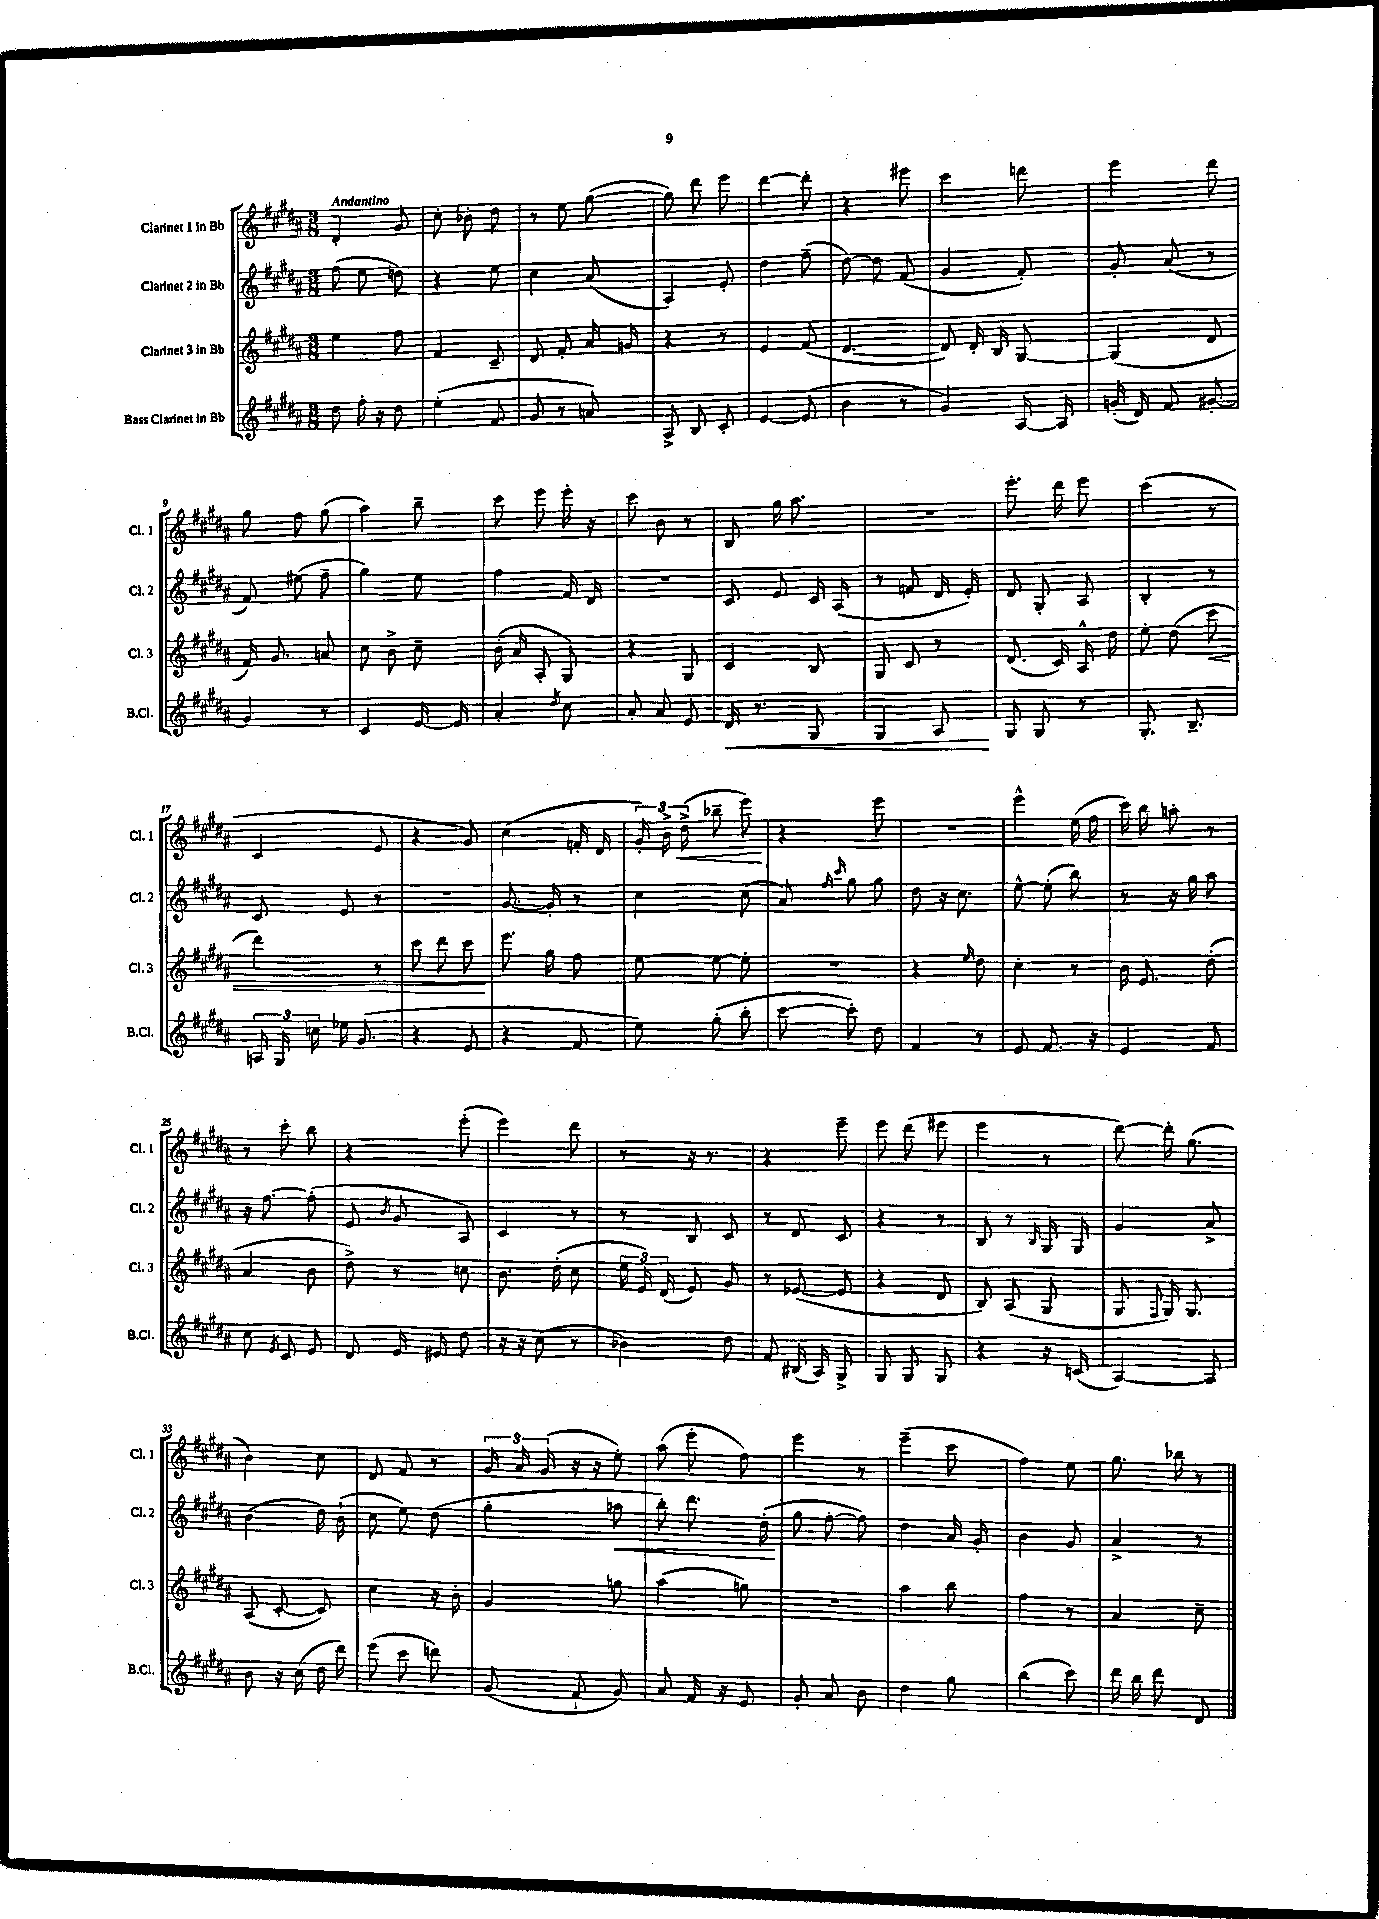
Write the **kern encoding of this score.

**kern	**dynam	**kern	**dynam	**kern	**dynam	**kern	**dynam
*part4	*part4	*part3	*part3	*part2	*part2	*part1	*part1
*staff4	*staff4	*staff3	*staff3	*staff2	*staff2	*staff1	*staff1
*I"Bass Clarinet in Bb	*	*I"Clarinet 3 in Bb	*	*I"Clarinet 2 in Bb	*	*I"Clarinet 1 in Bb	*
*I'B.Cl.	*	*I'Cl. 3	*	*I'Cl. 2	*	*I'Cl. 1	*
*clefG2	*	*clefG2	*	*clefG2	*	*clefG2	*
*k[f#c#g#d#a#]	*	*k[f#c#g#d#a#]	*	*k[f#c#g#d#a#]	*	*k[f#c#g#d#a#]	*
*M3/8	*	*M3/8	*	*M3/8	*	*M3/8	*
=1	=1	=1	=1	=1	=1	=1	=1
!	!	!	!	!	!	!LO:TX:a:B:t=Andantino	!
8dd#\	.	4ee\	.	(8ff#\	.	4d#'/	.
16ff#'\	.	.	.	8ee\	.	.	.
16r	.	.	.	.	.	.	.
8dd#\	.	8ff#\	.	8ddn\)	.	8g#/	.
=2	=2	=2	=2	=2	=2	=2	=2
(4ee'\	.	4f#/	.	4r	.	8cc#'\	.
.	.	.	.	.	.	8b-X'\	.
8f#/	.	8c#~/	.	8ee\	.	8dd#\	.
=3	=3	=3	=3	=3	=3	=3	=3
8g#/	.	8d#/	.	4cc#\	.	8r	.
8r	.	8f#'/	.	.	.	8ee\	.
8an/)	.	16a#/	.	(8a#/	.	([8gg#\	.
.	.	16gn/	.	.	.	.	.
=4	=4	=4	=4	=4	=4	=4	=4
8A#^/	.	4r	.	4A#/)	.	8gg#\])	.
8B/	.	.	.	.	.	8ddd#\	.
8c#'/	.	8r	.	8e'/	.	8eee\	.
=5	=5	=5	=5	=5	=5	=5	=5
[4e/	.	4e/	.	4dd#\	.	[4ddd#\	.
(8e/]	.	(8f#/	.	(8ff#~\	.	8ddd#'\]	.
=6	=6	=6	=6	=6	=6	=6	=6
4b\	.	[4.d#/	.	[8dd#\)	.	4r	.
.	.	.	.	8dd#\]	.	.	.
8r	.	.	.	(8f#/	.	8eee#X\	.
=7	=7	=7	=7	=7	=7	=7	=7
4g#/)	.	8d#/])	.	4g#/	.	4ccc#\	.
.	.	16d#'/	.	.	.	.	.
.	.	16B/	.	.	.	.	.
[16A#/	.	[8G#/	.	8f#'/)	.	8dddn\	.
16A#/]	.	.	.	.	.	.	.
=8	=8	=8	=8	=8	=8	=8	=8
(16gn'/	.	(4G#/]	.	8g#'/	.	4eee\	.
16d#/)	.	.	.	.	.	.	.
8f#/	.	.	.	(8a#/	.	.	.
[8g#X'/	.	8d#/	.	8r	.	8ddd#\	.
!!LO:LB:g=z
=9	=9	=9	=9	=9	=9	=9	=9
4g#/]	.	16f#/)	.	8f#/)	.	8gg#\	.
.	.	8.g#/	.	.	.	.	.
.	.	.	.	(8ee#X\	.	8ff#\	.
8r	.	8an/	.	8ff#~\	.	(8gg#\	.
=10	=10	=10	=10	=10	=10	=10	=10
4c#/	.	8cc#\	.	4gg#\)	.	4aa#\)	.
.	.	8b^\	.	.	.	.	.
[16e/	.	8cc#~\	.	8ee\	.	8bb~\	.
16e/]	.	.	.	.	.	.	.
=11	=11	=11	=11	=11	=11	=11	=11
4a#'/	.	(16b'\	.	4ff#\	.	8ccc#\	.
.	.	16a#/	.	.	.	.	.
.	.	8A#'/	.	.	.	8eee\	.
8qdd#/	.	.	.	.	.	.	.
8cc#\	.	8G#/)	.	16f#/	.	16eee'\	.
.	.	.	.	16d#/	.	16r	.
=12	=12	=12	=12	=12	=12	=12	=12
8a#'/	.	4r	.	4.r	.	8ccc#\	.
8a#/	.	.	.	.	.	8b\	.
8e/	.	8G#/	.	.	.	8r	.
=13	=13	=13	=13	=13	=13	=13	=13
!	!LO:HP:b	!	!	!	!	!	!
16d#/	<	4c#/	.	8c#/	.	8B/	.
8.r	.	.	.	.	.	.	.
.	.	.	.	8e/	.	16gg#\	.
.	.	.	.	.	.	8.aa#\	.
8G#/	.	8B/	.	16c#/	.	.	.
.	.	.	.	(16A#/	.	.	.
=14	=14	=14	=14	=14	=14	=14	=14
4G#/	.	8G#/	.	8r	.	4.r	.
.	.	8c#/	.	8fn/	.	.	.
8A#/	.	8r	.	16d#/	.	.	.
.	.	.	.	16e'/)	.	.	.
.	[	.	.	.	.	.	.
=15	=15	=15	=15	=15	=15	=15	=15
8G#/	.	(8.d#/	.	8d#/	.	8.eee'\	.
8G#/	.	.	.	8G#'/	.	.	.
.	.	16c#/)	.	.	.	16ddd#\	.
8r	.	16A#^^/	.	8A#/	.	8eee\	.
.	.	16dd#\	.	.	.	.	.
=16	=16	=16	=16	=16	=16	=16	=16
8.G#'/	.	8ee'\	.	4B'/	.	(4ccc#\	.
.	.	(8dd#\	.	.	.	.	.
8.B~/	.	.	.	.	.	.	.
!	!	!	!LO:HP:b	!	!	!	!
.	.	8ccc#\	<	8r	.	8r	.
!!LO:LB:g=z
=17	=17	=17	=17	=17	=17	=17	=17
24An/	.	4ddd#\)	.	8c#/	.	4c#/	.
24G#/	.	.	.	.	.	.	.
24ccn\	.	.	.	.	.	.	.
16ee-X\	.	.	.	8e/	.	.	.
(8.g#/	.	.	.	.	.	.	.
.	.	8r	.	8r	.	8e/	.
=18	=18	=18	=18	=18	=18	=18	=18
4r	.	8ccc#\	.	4.r	.	4r	.
.	.	8ddd#\	.	.	.	.	.
8e/	.	8ccc#\	.	.	.	8g#/)	.
.	.	.	[	.	.	.	.
=19	=19	=19	=19	=19	=19	=19	=19
4r	.	8.eee\	.	[8.g#/	.	(4cc#\	.
.	.	16gg#\	.	16g#'/]	.	.	.
8f#/	.	8ff#\	.	8r	.	16fn'/	.
.	.	.	.	.	.	16d#/	.
=20	=20	=20	=20	=20	=20	=20	=20
8ee\)	.	[8ee\	.	4cc#\	.	24g#'/)	.
.	.	.	.	.	.	24b^\	.
!	!	!	!	!	!	!	!LO:HP:b
.	.	.	.	.	.	(24dd#^\	<
(8gg#'\	.	8ee\_	.	.	.	8bb-X~\	.
8bb'\	.	8ee'\]	.	(8cc#\	.	8eee\)	.
.	.	.	.	.	.	.	[
=21	=21	=21	=21	=21	=21	=21	=21
[8ccc#\	.	4.r	.	8a#/)	.	4r	.
.	.	.	.	16qqff#/	.	.	.
.	.	.	.	16qqccc#/	.	.	.
8ccc#'\])	.	.	.	8gg#\	.	.	.
8dd#\	.	.	.	8gg#\	.	8eee\	.
=22	=22	=22	=22	=22	=22	=22	=22
4f#/	.	4r	.	8dd#\	.	4.r	.
.	.	.	.	16r	.	.	.
.	.	.	.	8.cc#\	.	.	.
.	.	16qqee/	.	.	.	.	.
8r	.	8dd#\	.	.	.	.	.
=23	=23	=23	=23	=23	=23	=23	=23
8e/	.	4cc#'\	.	[8ee^^\	.	4eee^^\	.
8.f#/	.	.	.	(8ee'\]	.	.	.
.	.	8r	.	8bb\)	.	(16ee\	.
16r	.	.	.	.	.	16ff#\	.
=24	=24	=24	=24	=24	=24	=24	=24
4e/	.	16b\	.	8r	.	16ccc#\)	.
.	.	8.e/	.	.	.	16bb\	.
.	.	.	.	16r	.	8aan'\	.
.	.	.	.	16gg#\	.	.	.
8f#/	.	(8dd#'\	.	8aa#\	.	8r	.
!!LO:LB:g=z
=25	=25	=25	=25	=25	=25	=25	=25
8cc#\	.	4a#/	.	16r	.	8r	.
.	.	.	.	[8.ff#\	.	.	.
8qe/	.	.	.	.	.	.	.
8c#/	.	.	.	.	.	8ccc#'\	.
8e/	.	8b\	.	(8ff#'\]	.	8bb\	.
=26	=26	=26	=26	=26	=26	=26	=26
8d#/	.	8dd#^\)	.	8e/	.	4r	.
.	.	.	.	8qb/	.	.	.
16e/	.	8r	.	8g#/	.	.	.
16e#X/	.	.	.	.	.	.	.
8dd#\	.	8ccn\	.	8A#/)	.	(8eee'\	.
=27	=27	=27	=27	=27	=27	=27	=27
16r	.	8.b\	.	4c#/	.	4eee\)	.
16r	.	.	.	.	.	.	.
(8cc#\	.	.	.	.	.	.	.
.	.	(16dd#'\	.	.	.	.	.
8r	.	8cc#\	.	8r	.	8ddd#\	.
=28	=28	=28	=28	=28	=28	=28	=28
4b-X\)	.	24ee\	.	8r	.	8r	.
.	.	24e/)	.	.	.	.	.
.	.	(24d#/	.	.	.	.	.
.	.	8e/)	.	8B/	.	16r	.
.	.	.	.	.	.	8.r	.
8dd#\	.	8g#/	.	8c#/	.	.	.
=29	=29	=29	=29	=29	=29	=29	=29
8f#/	.	8r	.	8r	.	4r	.
(16B#X/	.	([8e-X/	.	8d#/	.	.	.
16A#/)	.	.	.	.	.	.	.
8G#^/	.	8e-/]	.	8c#/	.	8eee~\	.
=30	=30	=30	=30	=30	=30	=30	=30
8G#/	.	4r	.	4r	.	8eee\	.
8G#/	.	.	.	.	.	(8ddd#\	.
8G#/	.	8d#/	.	8r	.	8eee#X\	.
=31	=31	=31	=31	=31	=31	=31	=31
4r	.	8B/)	.	8B/	.	4eee\	.
.	.	(8A#/	.	8r	.	.	.
.	.	.	.	16qqB/	.	.	.
16r	.	8G#/	.	16G#/	.	8r	.
(16cn/	.	.	.	16G#/	.	.	.
=32	=32	=32	=32	=32	=32	=32	=32
[4A#/)	.	8G#/	.	4g#/	.	[8ddd#\)	.
.	.	8qqF#/	.	.	.	.	.
.	.	16G#/)	.	.	.	16ddd#'\]	.
.	.	8.G#/	.	.	.	(8.gg#\	.
8A#/]	.	.	.	8a#^/	.	.	.
!!LO:LB:g=z
=33	=33	=33	=33	=33	=33	=33	=33
8b\	.	(8A#/	.	(4b\	.	4b\)	.
16r	.	[8c#'/	.	.	.	.	.
(16cc#\	.	.	.	.	.	.	.
16dd#\	.	8c#/])	.	16dd#\)	.	8cc#\	.
16ddd#\)	.	.	.	(16b`\	.	.	.
=34	=34	=34	=34	=34	=34	=34	=34
(8eee\	.	4cc#\	.	8cc#\	.	8d#/	.
8ccc#\	.	.	.	8ee\)	.	8f#/	.
8dddn\)	.	16r	.	(8dd#\	.	8r	.
.	.	16b'\	.	.	.	.	.
=35	=35	=35	=35	=35	=35	=35	=35
(8g#/	.	4g#/	.	4gg#'\	.	24g#/	.
.	.	.	.	.	.	24a#/	.
.	.	.	.	.	.	(24g#/	.
8f#`/	.	.	.	.	.	16r	.
.	.	.	.	.	.	16r	.
!	!	!	!	!	!LO:HP:b	!	!
8g#/)	.	8ggn\	.	8aan\	<	8ee'\)	.
=36	=36	=36	=36	=36	=36	=36	=36
8a#/	.	(4aa#\	.	8bb'\)	.	(8aa#\	.
16f#/	.	.	.	8.ddd#\	.	8eee'\	.
16r	.	.	.	.	.	.	.
8e/	.	8ggn\)	.	.	.	8ff#\)	.
.	.	.	.	(16dd#'\	.	.	.
.	.	.	.	.	[	.	.
=37	=37	=37	=37	=37	=37	=37	=37
8g#'/	.	4.r	.	8gg#\	.	4eee\	.
8a#/	.	.	.	[8ff#'\	.	.	.
8b\	.	.	.	8ff#\])	.	8r	.
=38	=38	=38	=38	=38	=38	=38	=38
4dd#\	.	4aa#\	.	4dd#\	.	(4eee~\	.
8gg#\	.	8bb\	.	16a#/	.	8ccc#\	.
.	.	.	.	16g#'/	.	.	.
=39	=39	=39	=39	=39	=39	=39	=39
(4bb\	.	4ff#\	.	4b\	.	4ff#\)	.
8ccc#\)	.	8r	.	8g#/	.	8ee\	.
=40	=40	=40	=40	=40	=40	=40	=40
16ddd#\	.	4a#/	.	4a#^/	.	8.gg#\	.
16bb\	.	.	.	.	.	.	.
8ddd#\	.	.	.	.	.	.	.
.	.	.	.	.	.	16bb-X\	.
8d#/	.	8cc#~\	.	8r	.	8r	.
==	==	==	==	==	==	==	==
*-	*-	*-	*-	*-	*-	*-	*-
